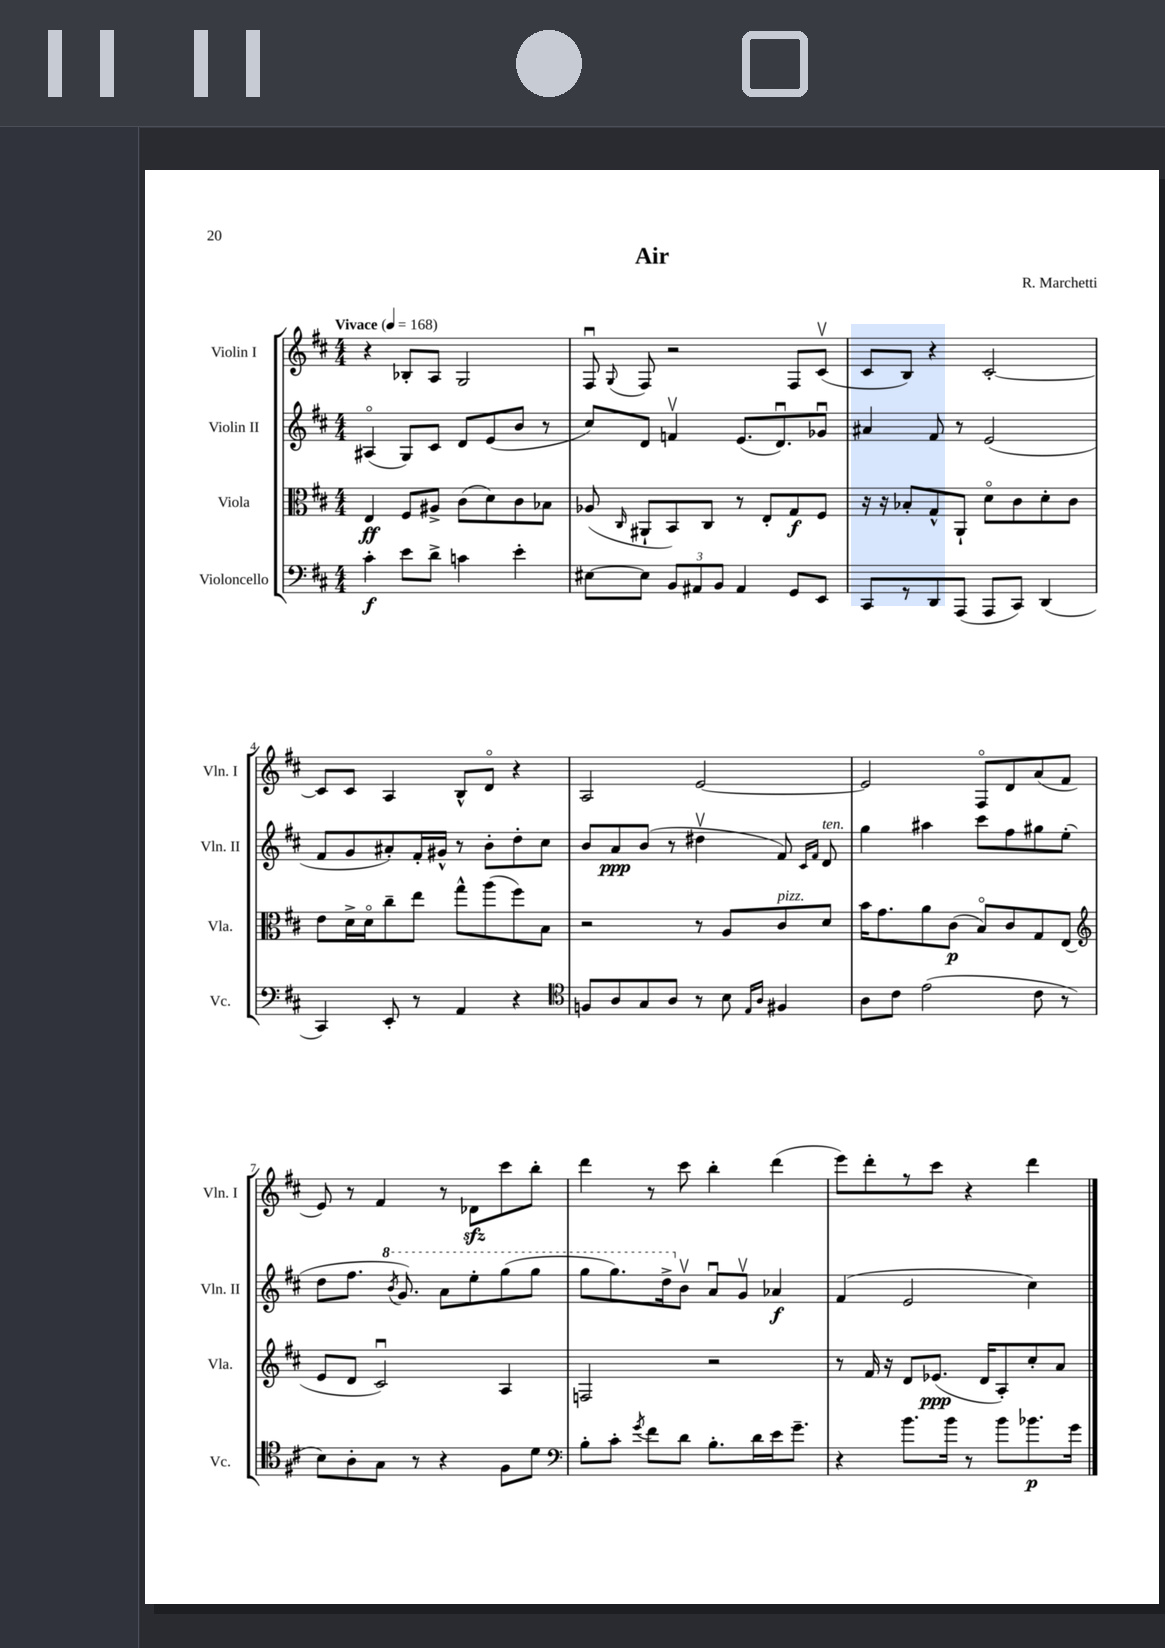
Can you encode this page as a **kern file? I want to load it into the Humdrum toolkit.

**kern	**kern	**kern	**kern
*staff4	*staff3	*staff2	*staff1
*clefF4	*clefC3	*clefG2	*clefG2
*k[f#c#]	*k[f#c#]	*k[f#c#]	*k[f#c#]
*M4/4	*M4/4	*M4/4	*M4/4
*MM168	*MM168	*MM168	*MM168
4c#'	4E	(4A#o	4r
8e	8F#	8G)	8B-'
8d^	8A#^	8c#	8A
4c	(8c#	8d	2G
.	8d)	(8e	.
4e'	8c#	8b	.
.	8B-	8r	.
=	=	=	=
[8E#	(8A-	8cc#)	8F#u
.	16qqC#	.	8qqG
8E#]	8AA#`	8d	8F#
12BB	8BB)	4fv	2r
12AA#	.	.	.
.	8C#	.	.
12BB	.	.	.
4AA#	8r	(8.e	.
.	8E'	.	.
.	.	8.du)	.
8GG	8G	.	8F#
8EE	8F#	8g-u	(8c#v
=	=	=	=
8CC#	16r	4a#	8c#
.	16r	.	.
8r	8B-'	.	8B)
8DD	8G^^	8f#	4r
(8AAA	8AA`	8r	.
8AAA	8do	(2e	[2c#'
8CC#)	8c#	.	.
(4DD	8d'	.	.
.	8c#	.	.
=	=	=	=
4CC#)	8e	8f#	8c#]
.	16d^	8g	8c#
.	16do	.	.
8EE'	8cc#~	8a#')	4A
8r	8ee	16f#'	.
.	.	16g#^^	.
4AA	8gg^^	8r	8B^^
.	(8aa	8b'	8do
4r	8ff#)	8dd'	4r
.	8B	8cc#	.
=	=	=	=
*clefC4	*	*	*
8F	2r	8b	2A
8A	.	8a	.
8G	.	(8b	.
8A	.	8r	.
8r	8r	4dd#v	[2e
8B	8A	.	.
16qqE	.	.	.
16qqA	.	.	.
4F#	8c#	8f#)	.
.	.	16qqc#	.
.	.	16qqf#	.
.	8d	8d	.
=	=	=	=
8A	16b	4gg	2e]
.	8.g	.	.
8c#	.	.	.
(2e	8a	4aa#	.
.	(8c#	.	.
.	8Bo)	8ccc#	8F#o
.	8c#	8ff#	8d
8c#	8G	8gg#	(8a
8r	(8E	(8ee'	8f#
=	=	=	=
*	*clefG2	*	*
8B)	8e	8dd	8e)
8A'	8d	8.ff#	8r
8G	2c#u)	.	4f#
.	.	8qbb	.
.	.	8.gg)	.
8r	.	.	.
4r	.	8aa	8r
.	.	8eee'	8d-
8F#	4A	(8ggg	8ccc#
8d	.	8ggg	8bb'
=	=	=	=
*clefF4	*	*	*
8B'	2F	8ggg	4ddd
8c#'	.	8.ggg)	.
8qg	.	.	.
8f#	.	.	8r
.	.	16ddd^	.
8d	.	8bv	8ccc#
8.B'	2r	8au	4bb'
.	.	8gv	.
16d	.	.	.
16e	.	4a-	(4ddd
8.g~	.	.	.
=	=	=	=
4r	8r	(4f#	8eee)
.	16f#	.	8ddd'
.	16r	.	.
8.b	8d	2e	8r
.	(8.e-	.	8ccc#
16b	.	.	.
8r	.	.	4r
.	16d	.	.
8b	8A')	.	.
8.b-	8cc#'	4cc#)	4ddd
.	8a	.	.
16g	.	.	.
==	==	==	==
*-	*-	*-	*-
